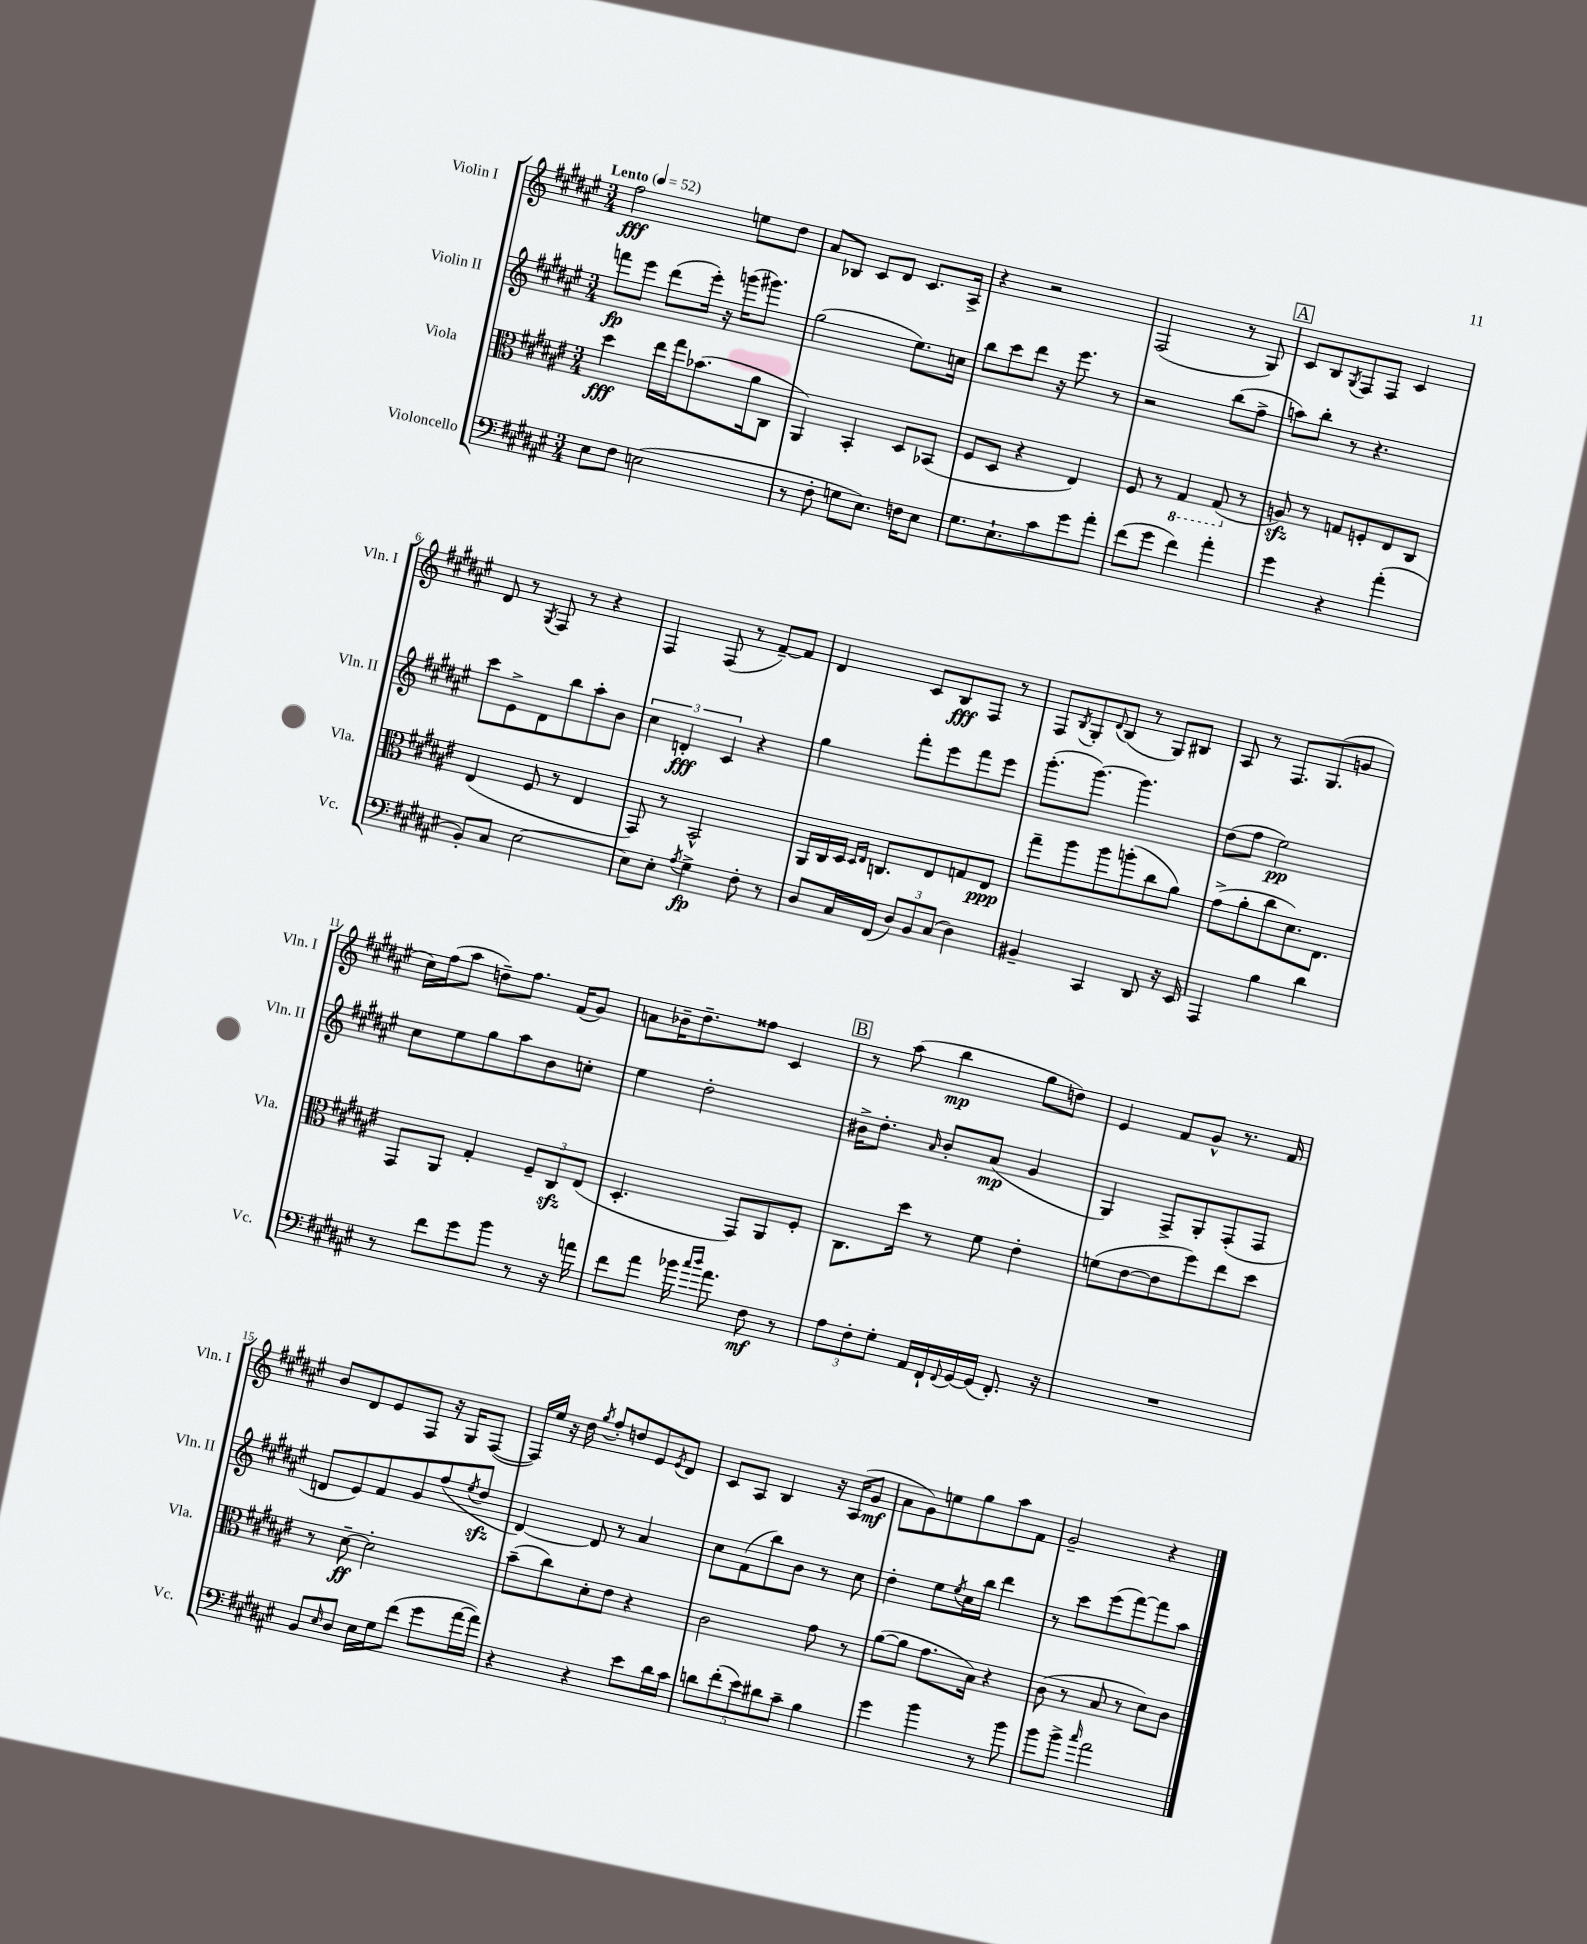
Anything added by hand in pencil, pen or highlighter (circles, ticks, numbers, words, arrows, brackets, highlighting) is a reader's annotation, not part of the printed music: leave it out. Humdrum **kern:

**kern	**kern	**kern	**kern
*staff4	*staff3	*staff2	*staff1
*clefF4	*clefC3	*clefG2	*clefG2
*k[f#c#g#d#a#e#]	*k[f#c#g#d#a#e#]	*k[f#c#g#d#a#e#]	*k[f#c#g#d#a#e#]
*M3/4	*M3/4	*M3/4	*M3/4
*MM52	*MM52	*MM52	*MM52
8E#	4dd#	8fff	2ff#
8F#	.	8eee#	.
(2E	16ee#	(8ddd#	.
.	16gg#	.	.
.	(8.b-	16eee#')	.
.	.	16r	.
.	.	(16ggg	8ee
.	16a#	8.ggg#)	.
.	8C#	.	8dd#
=	=	=	=
8r	4AA#)	(2gg#	8a#
8F#'	.	.	8B-
8G	4BB'	.	8c#
8.E#)	.	.	8d#
.	8D#	8.ee#)	8.c#
16F	.	.	.
8E#	(8BB-	.	.
.	.	16cc	16A#^
=	=	=	=
8.G#	8F#	8bb	4r
.	8D#	8ccc#	.
8.E#`	.	.	.
.	4r	8ddd#	2r
8c#	.	16r	.
.	.	8.eee#	.
8g#	4E#)	.	.
8a#'	.	8r	.
=	=	=	=
(8f#	8F#	2r	(2F#
8g#	8r	.	.
4f#)	4GG#	.	.
4a#'	(8GG#	(8bb	8r
.	8r	8ff#^	8G#)
=	=	=	=
4g#	8A)	8aa)	8c#
.	8r	8bb'	8B
.	.	.	8qG#
4r	8G	8r	8F#
.	8F'	4.r	8F#
(4a#'	8E#	.	4c#
.	8C#	.	.
=	=	=	=
8BB')	(4E#	8ccc#	8d#
8C#	.	8e#^	8r
.	.	.	8qG#
[2E#	8F#	8d#	8F#
.	8r	8bb	8r
.	4E#	8aa#'	4r
.	.	8b	.
=	=	=	=
8E#]	8GG#)	6cc#	4F#
8E#'	8r	.	.
.	.	6d'	.
8qA#	.	.	.
4G#^	2BB^^	.	(8F#
.	.	6c#	.
.	.	.	8r
8F#'	.	4r	[8f#~)
8r	.	.	8f#]
=	=	=	=
8D#	16AA#	4gg#	4d#
.	16C#	.	.
16C#	16D#	.	.
.	16qqD#	.	.
.	16qqE#	.	.
(16FF#	8.C	.	.
12D#)	.	8fff#'	8c#
12BB	.	.	.
.	8E#	8eee#	8B
(12C#	.	.	.
4D#)	8G	8fff#	8F#
.	8E#	8eee#	8r
=	=	=	=
4BB#~	8gg#~	(8.ggg#'	8F#
.	.	.	8qB
.	8aa#	.	8G#'
.	.	[8.ggg#)	.
.	.	.	8qqd#
4CC#	8aa#	.	(8B
.	(8aa'	4.ggg#]	8r
8DD#	8cc#	.	8G#)
16r	8a#)	.	8B#
16EE#	.	.	.
=	=	=	=
4AAA#	(8g#^	(8dd#	8A#
.	8a#'	8ff#	8r
4B	8cc#	2ee#)	8.F#
.	8.d#)	.	.
.	.	.	(8.G#
4d#	.	.	.
.	8.E#	.	.
.	.	.	8g
=	=	=	=
8r	8GG#	8cc#	16cc#)
.	.	.	(16ff#
8f#	8AA#	8ee#	8aa#
8g#	4G#'	8gg#	8dd~)
8b	.	8aa#	8.ff#
8r	12F#~	8b	.
.	.	.	(16f#
.	12C#	.	.
16r	.	8cc'	8g#)
.	(12E#	.	.
16a	.	.	.
=	=	=	=
8f#	4.D#'	4ee#	8a
8a#	.	.	16b-~
.	.	.	8.dd#~
16b-	.	2dd#'	.
16qqcc#	.	.	.
16qqdd#	.	.	.
8.a#	.	.	.
.	8GG#)	.	8ff##
8F#	8AA#	.	4c#
8r	8F#'	.	.
=	=	=	=
12A#	8.C#	16b#^	8r
.	.	8.dd#'	.
12F#'	.	.	.
.	.	.	(8aa#
12G#'	.	.	.
.	16dd#	.	.
.	.	16qqa#	.
16AA#	8r	8b#'	4bb
16FF#`	.	.	.
8qqFF#	.	.	.
[16GG#	8f#	(8a#	.
(16GG#]	.	.	.
8.FF#')	4e#'	4g#	8gg#
.	.	.	8dd)
16r	.	.	.
=	=	=	=
2.r	(8f	4G#)	4e#
.	[8e#	.	.
.	8e#]	8F#^	8f#
.	8ff#)	8G#'	8g#^^
.	8ee#	(8F#'	8.r
.	8dd#	8F#	.
.	.	.	16f#
=	=	=	=
8BB	8r	8d	8b
16qqE#	.	.	.
8D#	[8d#~	8e#)	8d#
16E#	2d#']	8f#	8e#
16G#	.	.	.
(8f#	.	8g#	8F#
8g#	.	(8ff#	16r
.	.	.	16G#
.	.	8qee#	.
[16a#	.	8dd#	([8F#
16a#])	.	.	.
=	=	=	=
4r	(8b~	[4d#)	16F#])
.	.	.	16ee#
.	8cc#)	.	16r
.	.	.	16dd#
.	.	.	8qgg#
4r	8d#'	8d#]	8ff#'
.	8e#	8r	8dd
8e#	4r	4a#	8e#
.	.	.	8qe#
16d#	.	.	8d#
16c#	.	.	.
=	=	=	=
10d	2c#	8cc#	8c#
(10f#'	.	.	.
.	.	(8f#	8A#
10e#)	.	.	.
.	.	8bb)	4B
10d#	.	.	.
.	.	8b	.
10c#~	.	.	.
4B	8g#	8r	16r
.	.	.	(16A#
.	8r	8cc#	8g#
=	=	=	=
4g#	([8a#	4dd#'	8a#
.	8a#]	.	8g#)
4b	8.g#	8ee#	8ee
.	.	8qee#	.
.	.	16cc#	8gg#
.	16B)	16bb	.
8r	4r	4ddd#	8aa#
8b	.	.	8f#
=	=	=	=
8b	(8c#	8r	2g#~
8b^	8r	8ccc#	.
16qqcc#	.	.	.
2a#	8B	(8eee#	.
.	8r	[8fff#)	.
.	8d#)	8fff#]	4r
.	8c#	8aa#	.
==	==	==	==
*-	*-	*-	*-
